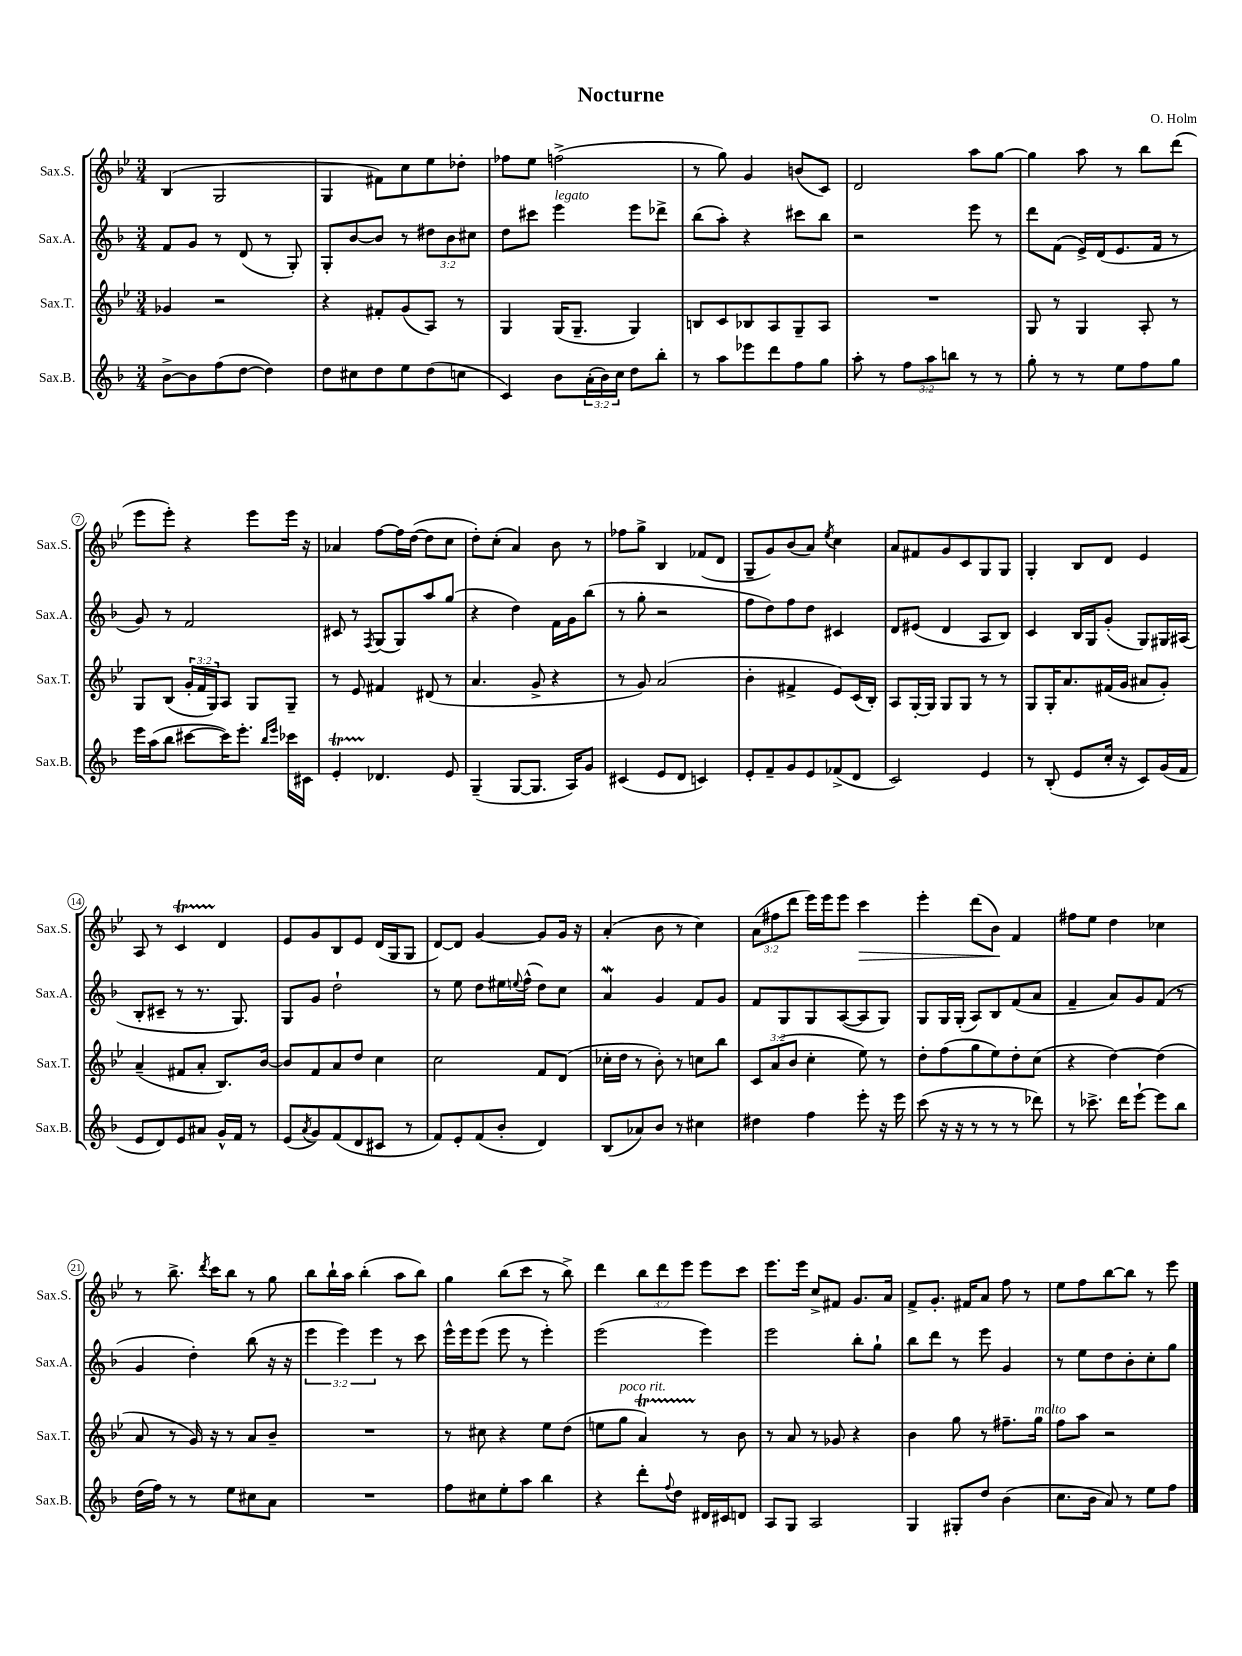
\header { title = "Nocturne" composer = "O. Holm" }
<<
\new StaffGroup <<
\new Staff = "s0" \with { instrumentName = "Sax.S." shortInstrumentName = "Sax.S." } {
    \clef treble \key bes \major \numericTimeSignature \time 3/4 \override Staff.TupletNumber.text = #tuplet-number::calc-fraction-text
    bes4( g2 |
    g4 fis'8) c''8 ees''8 des''8-. |
    fes''8 ees''8 f''2->( |
    r8 g''8) g'4 b'8( c'8) |
    d'2 a''8 g''8~ |
    g''4 a''8 r8 bes''8 d'''8( |
    ees'''8 ees'''8-.) r4 ees'''8 ees'''16 r16 |
    aes'4 f''8~ f''16 d''16~( d''8 c''8 |
    d''8-.) c''8-.( a'4) bes'8 r8 |
    fes''8 g''8-> bes4 fes'8( d'8 |
    g8-- g'8) bes'8( a'8) \acciaccatura { ees''8 } c''4 |
    a'8 fis'8 g'8 c'8 g8 g8 |
    g4-. bes8 d'8 ees'4 |
    a8 r8 c'4\startTrillSpan d'4\stopTrillSpan |
    ees'8 g'8 bes8 ees'8 d'16( g16 g8 |
    d'8~) d'8 g'4~ g'8 g'16 r16 |
    a'4-.( bes'8 r8 c''4) |
    \tuplet 3/2 { a'8( fis''8 d'''8 } ees'''16) ees'''16 ees'''8 c'''4\> |
    ees'''4-. d'''8( bes'8\!) f'4 |
    fis''8 ees''8 d''4 ces''4 |
    r8 bes''8.-> \acciaccatura { d'''8 } c'''16 bes''8 r8 g''8 |
    bes''8 bes''16-! a''16 bes''4-.( a''8 bes''8) |
    g''4 bes''8( c'''8 r8 bes''8->) |
    d'''4 \tuplet 3/2 { bes''8 d'''8 ees'''8 } ees'''8 c'''8 |
    ees'''8. ees'''16 c''8-> fis'8 g'8. a'16 |
    f'8-> g'8.-. fis'16 a'8 f''8 r8 |
    ees''8 f''8 bes''8~ bes''8 r8 ees'''8 \bar "|." |
}
\new Staff = "s1" \with { instrumentName = "Sax.A." shortInstrumentName = "Sax.A." } {
    \clef treble \key f \major \numericTimeSignature \time 3/4 \override Staff.TupletNumber.text = #tuplet-number::calc-fraction-text
    f'8 g'8 r8 d'8( r8 g8-.) |
    g8-. bes'8~ bes'8 r8 \tuplet 3/2 { dis''8 bes'8 cis''8 } |
    d''8 cis'''8 e'''4^\markup { \italic "legato" } e'''8 des'''8-> |
    bes''8( a''8-.) r4 cis'''8 bes''8 |
    r2 e'''8 r8 |
    d'''8 f'8( e'16->) d'16( e'8. f'16 r8 |
    g'8) r8 f'2 |
    cis'8 r8 \acciaccatura { f8 } g8( g8) a''8 g''8( |
    r4 d''4) f'16 g'16 bes''8( |
    r8 g''8-. r2 |
    f''8 d''8) f''8 d''8 cis'4 |
    d'8 eis'8( d'4 a8 bes8) |
    c'4 bes16 g16 g'8-.( g8) gis16 ais16( |
    bes8-. cis'8-- r8 r8. g8.) |
    g8 g'8 d''2-! |
    r8 e''8 d''8 eis''16 \appoggiatura { e''8 } f''16-^( d''8) c''8 |
    a'4\mordent g'4 f'8 g'8 |
    f'8 g8 g8 a8~( a8 g8) |
    g8 g16 g16-.( a8) bes8 f'8( a'8 |
    f'4-- a'8) g'8 f'8( r8 |
    g'4 d''4-.) bes''8( r16 r16 |
    \tuplet 3/2 { e'''4 e'''4) e'''4 } r8 c'''8 |
    e'''16-^ e'''16 e'''8( e'''8 r8 e'''4-.) |
    e'''2( e'''4) |
    e'''2 bes''8-. g''8-! |
    bes''8 d'''8 r8 e'''8 g'4 |
    r8 e''8 d''8 bes'8-. c''8-. g''8 \bar "|." |
}
\new Staff = "s2" \with { instrumentName = "Sax.T." shortInstrumentName = "Sax.T." } {
    \clef treble \key bes \major \numericTimeSignature \time 3/4 \override Staff.TupletNumber.text = #tuplet-number::calc-fraction-text
    ges'4 r2 |
    r4 fis'8-. g'8( a8) r8 |
    g4 g16( g8.-- g4) |
    b8 c'8 bes8 a8 g8-- a8 |
    R2. |
    g8 r8 g4 a8-. r8 |
    g8 bes8( \tuplet 3/2 { g'16-. f'16 g16) } a8 g8 g8-- |
    r8 ees'8 fis'4 dis'8( r8 |
    a'4. g'8-> r4 |
    r8 g'8) a'2( |
    bes'4-. fis'4-> ees'8) c'16( bes16-.) |
    a8 g16~-. g16 g8 g8 r8 r8 |
    g8 g16-. a'8. fis'16( g'16 ais'8 g'8-.) |
    a'4--( fis'8 a'8-. bes8.) bes'16~ |
    bes'8 f'8 a'8 d''8 c''4 |
    c''2 f'8 d'8( |
    ces''16-. d''16 r8 bes'8-.) r8 c''8 bes''8 |
    \tuplet 3/2 { c'8 a'8( bes'8 } c''4-. ees''8) r8 |
    d''8-. f''8( g''8 ees''8) d''8-. c''8( |
    r4 d''4~) d''4( |
    a'8 r8 g'16) r16 r8 a'8 bes'8-- |
    R2. |
    r8 cis''8 r4 ees''8 d''8( |
    e''8 g''8^\markup { \italic "poco rit." } a'4\startTrillSpan) r8\stopTrillSpan bes'8 |
    r8 a'8 r8 ges'8 r4 |
    bes'4 g''8 r8 fis''8.-- g''16^\markup { \italic "molto" } |
    f''8 a''8 r2 \bar "|." |
}
\new Staff = "s3" \with { instrumentName = "Sax.B." shortInstrumentName = "Sax.B." } {
    \clef treble \key f \major \numericTimeSignature \time 3/4 \override Staff.TupletNumber.text = #tuplet-number::calc-fraction-text
    bes'8~-> bes'8 f''8( d''8~ d''4) |
    d''8 cis''8 d''8 e''8 d''8( c''8 |
    c'4) bes'8 \tuplet 3/2 { a'16-.( bes'16) c''16 } d''8 bes''8-. |
    r8 a''8 ees'''8 d'''8 f''8 g''8 |
    a''8-. r8 \tuplet 3/2 { f''8 a''8 b''8 } r8 r8 |
    g''8-. r8 r8 e''8 f''8 g''8 |
    e'''16 a''16( bes''8 cis'''8~ cis'''16) e'''8.-. \grace { bes''16 e'''16 } ces'''16 cis'16 |
    e'4-.\startTrillSpan des'4.\stopTrillSpan e'8 |
    g4--( g8~ g8. a16) g'8 |
    cis'4( e'8 d'8 c'4) |
    e'8-. f'8-- g'8 e'8 fes'8->( d'8 |
    c'2) e'4 |
    r8 bes8-.( e'8 c''16-. r16 c'8) g'16( f'16 |
    e'8 d'8) e'8 ais'8 g'16-^ f'16 r8 |
    e'8( \acciaccatura { a'8 } g'8) f'8( d'8 cis'8 r8 |
    f'8) e'8-. f'8( bes'8-. d'4) |
    bes8( aes'8) bes'8 r8 cis''4 |
    dis''4 f''4 e'''8-. r16 e'''16 |
    c'''8( r16 r16 r8 r8 r8 des'''8) |
    r8 ces'''8.-> d'''16 e'''8~-! e'''8 bes''8 |
    d''16( f''16) r8 r8 e''8 cis''8 a'8 |
    R2. |
    f''8 cis''8 e''8-. a''8 bes''4 |
    r4 d'''8-. \appoggiatura { f''8 } d''8 dis'16 cis'16 d'8 |
    a8 g8 a2 |
    g4 gis8-. d''8 bes'4( |
    c''8. bes'16 a'8) r8 e''8 f''8 \bar "|." |
}
>>
>>
\layout { \context { \Score \override BarNumber.stencil = #(make-stencil-circler 0.1 0.3 ly:text-interface::print) } }
